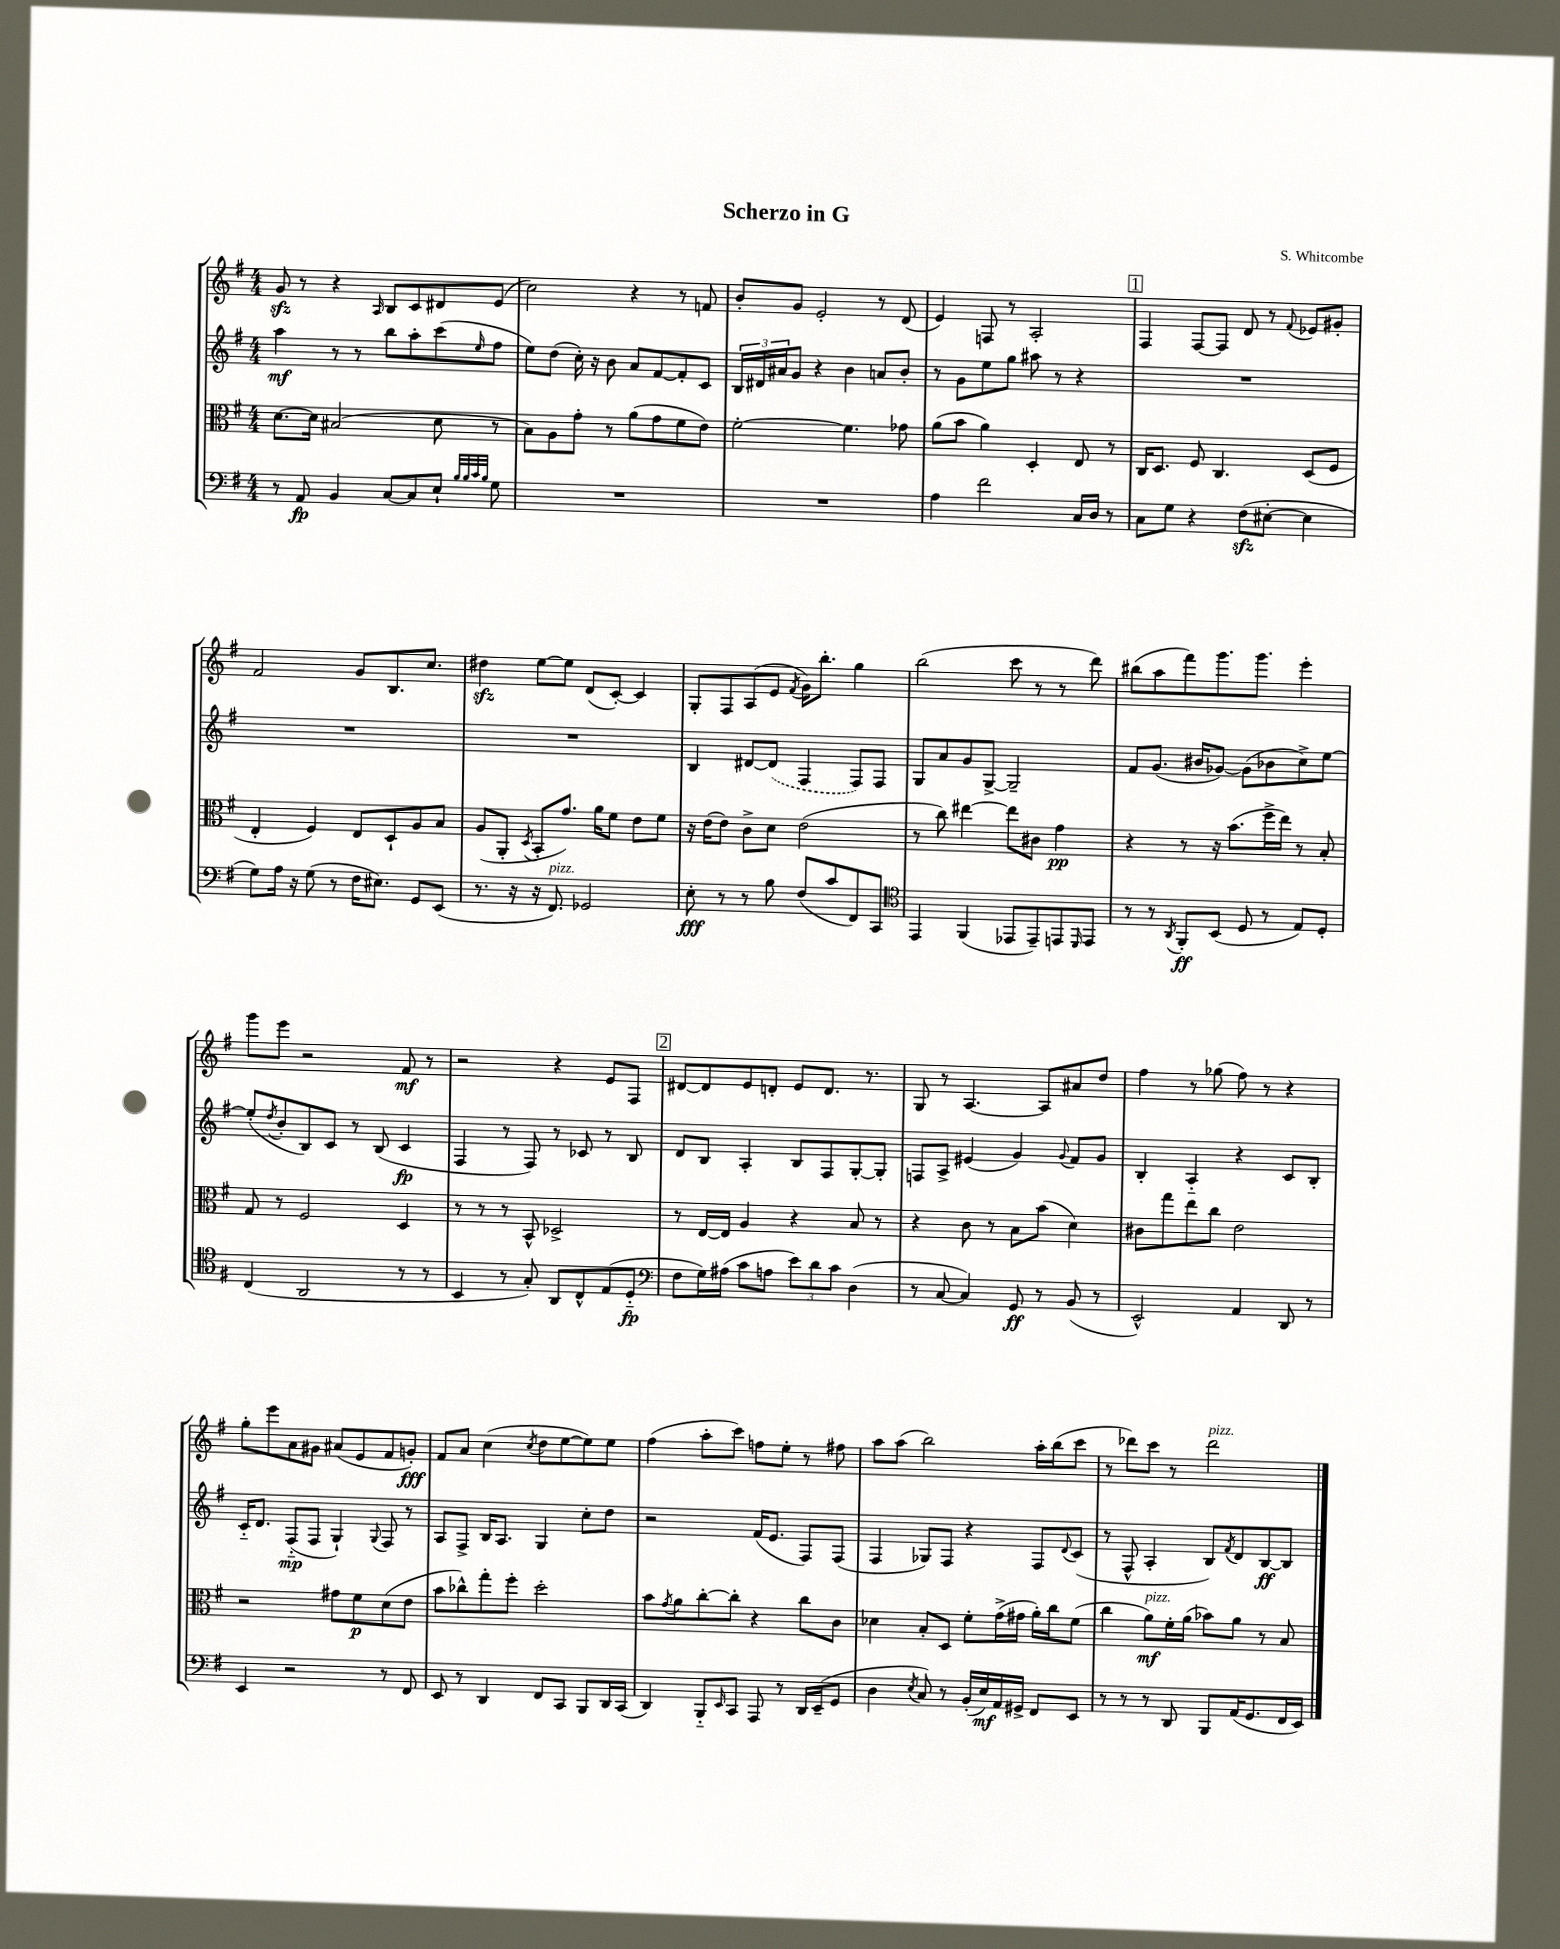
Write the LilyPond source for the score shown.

\header { title = "Scherzo in G" composer = "S. Whitcombe" }
<<
\new StaffGroup <<
\new Staff = "s0" {
    \clef treble \key g \major \numericTimeSignature \time 4/4
    g'8\sfz r8 r4 \grace { a16 } b8 c'8 dis'8 e'8( |
    c''2) r4 r8 f'8 |
    b'8-. g'8 e'2-. r8 d'8( |
    e'4) f8 r8 a2-. |
    \mark \markup { \box "1" } fis4 fis8~ fis8 d'8 r8 \appoggiatura { fis'8 } ees'8 gis'8-. |
    fis'2 g'8 b8. c''8. |
    dis''4\sfz e''8~ e''8 d'8( c'8~-.) c'4 |
    g8-. fis8 a8( e'8 \acciaccatura { fis'8 } g'16) b''8.-. g''4 |
    b''2( c'''8 r8 r8 d'''8) |
    bis''8( a''8 fis'''8) g'''8. g'''8. e'''4-. |
    g'''8 e'''8 r2 fis'8\mf r8 |
    r2 r4 e'8 fis8 |
    \mark \markup { \box "2" } dis'8~ dis'8 e'8 d'8-. e'8 d'8. r8. |
    g8 r8 a4.~ a8 ais'8 d''8 |
    fis''4 r8 ges''8( fis''8) r8 r4 |
    g''8-. e'''8 a'8 gis'8 ais'8( e'8 fis'8 g'8-.\fff) |
    fis'8 a'8 c''4( \acciaccatura { c''8 } d''8 e''8~ e''8) e''8 |
    fis''4( a''8-. c'''8) f''8 e''8-. r8 fis''8 |
    a''8 a''8( b''2) a''16-. b''16( c'''8 |
    r8 des'''8) c'''8 r8 des'''2^\markup { \italic "pizz." } \bar "|." |
}
\new Staff = "s1" {
    \clef treble \key g \major \numericTimeSignature \time 4/4
    a''4\mf r8 r8 b''8 a''8-. c'''8( \grace { e''16 } fis''8 |
    e''8) d''8( c''16-.) r16 b'8 a'8 fis'8~ fis'8-. c'8 |
    \tuplet 3/2 { b16 dis'16 ais'16 } g'8 r4 b'4 a'8 b'8-. |
    r8 g'8 e''8 g''8 ais''8 r8 r4 |
    \mark \markup { \box "1" } R1 |
    R1 |
    R1 |
    b4 dis'8~ \once \slurDashed dis'8( fis4 fis8) fis8 |
    g8 a'8 g'8 g8~-> g2-- |
    fis'8 g'8.( bis'16 ges'8~) ges'8( bes'8 c''8->) e''8~ |
    e''8-.( \acciaccatura { d''8 } b'8-. b8) c'8 r8 b8( c'4\fp |
    fis4 r8 fis8) r8 ces'8 r8 b8 |
    \mark \markup { \box "2" } d'8 b8 a4-. b8 fis8 g8~-. g8-. |
    f8 a8-> eis'4( g'4) \appoggiatura { g'8 } fis'8 g'8 |
    b4-. a4-_ r4 c'8 b8-. |
    c'16-_ d'8. fis8-_\mp( fis8 g4-!) \appoggiatura { g8 } fis8 r8 |
    a8 fis8-> b16 a8. g4 c''8-. d''8 |
    r2 fis'16( e'8. fis8) fis8( |
    fis4 ges8) fis8 r4 fis8 \appoggiatura { d'8 } c'8( |
    r8 fis8-^ a4-. b8) \acciaccatura { fis'8 } d'8 b8~\ff b8 \bar "|." |
}
\new Staff = "s2" {
    \clef alto \key g \major \numericTimeSignature \time 4/4
    d'8.~ d'16 bis2( d'8 r8 |
    b8) a8 g'8-. r8 a'8( g'8 fis'8 e'8) |
    fis'2~-. fis'4. ges'8 |
    a'8( b'8 a'4) d4-. e8 r8 |
    \mark \markup { \box "1" } c16 d8. fis8 c4. d8( fis8 |
    e4-. fis4) e8 d8-! a8 b8 |
    a8( a,8-. \acciaccatura { d8 } b,8-. g'8.) a'16 fis'8 e'8 fis'8 |
    r16 e'16( e'8) c'8-> d'8 e'2( |
    r8 c''8) eis''4~ eis''8 cis'8 g'4\pp |
    r4 r8 r16 b'8.( fis''16-> e''16) r8 b8-. |
    g8 r8 fis2 d4 |
    r8 r8 r8 b,8-^ des2-> |
    \mark \markup { \box "2" } r8 e16~ e16 a4 r4 b8 r8 |
    r4 c'8 r8 b8 b'8( d'4) |
    cis'8 g''8 e''8 c''8 e'2 |
    r2 gis'8 fis'8\p d'8( e'8 |
    b'8 ces''8-^) g''8-. fis''8-. d''2-. |
    b'8 \acciaccatura { g'8 } a'8 c''8~-. c''8-. r4 c''8 c'8 |
    des'4 b8-. d8 fis'8-. g'16->( gis'16 a'16-.) c''16 fis'8( |
    c''4 a'8\mf^\markup { \italic "pizz." }) fis'16-. a'16( bes'8) a'8 r8 b8 \bar "|." |
}
\new Staff = "s3" {
    \clef bass \key g \major \numericTimeSignature \time 4/4
    r8 a,8\fp b,4 c8~ c8 e8-! \grace { b32 b32 c'32 b32 } g8 |
    R1 |
    R1 |
    a4 fis'2 c16 d16 r8 |
    \mark \markup { \box "1" } c8 g8 r4 fis8\sfz( eis8~-. eis4 |
    g8) a16 r16 g8( r8 fis16 eis8.) g,8 e,8( |
    r8. r16 r16 fis,8.^\markup { \italic "pizz." }) ges,2 |
    e8-.\fff r8 r8 b8 fis8( c'8 fis,8) c,8 |
    \clef tenor e,4 fis,4( ees,8 ees,8--) e,8 \grace { d,16 } e,8 |
    r8 r8 \acciaccatura { a,8 } fis,8-.\ff b,8( d8 r8 e8) d8-. |
    c4( a,2 r8 r8 |
    b,4 r8 g8-.) a,8 c8-^ e8( d8-_\fp |
    \mark \markup { \box "2" } \clef bass fis8 g16) ais16( c'8 a8 \tuplet 3/2 { e'8) d'8 c'8 } d4( |
    r8 c8~ c4) g,8\ff r8 b,8( r8 |
    e,2-^) a,4 d,8 r8 |
    e,4 r2 r8 fis,8 |
    e,8 r8 d,4 fis,8 c,8 b,,8 d,16 c,16( |
    d,4) b,,8-_ \grace { e,16 } c,8 a,,8 r8 d,16 e,16--( g,8 |
    d4 \acciaccatura { e8 } c8) r8 b,16-.( e16\mf) a,16 gis,16-> fis,8 e,8 |
    r8 r8 r8 d,8 b,,8 a,16( g,8. fis,16 e,16) \bar "|." |
}
>>
>>
\layout { \context { \Score \remove "Bar_number_engraver" } }
